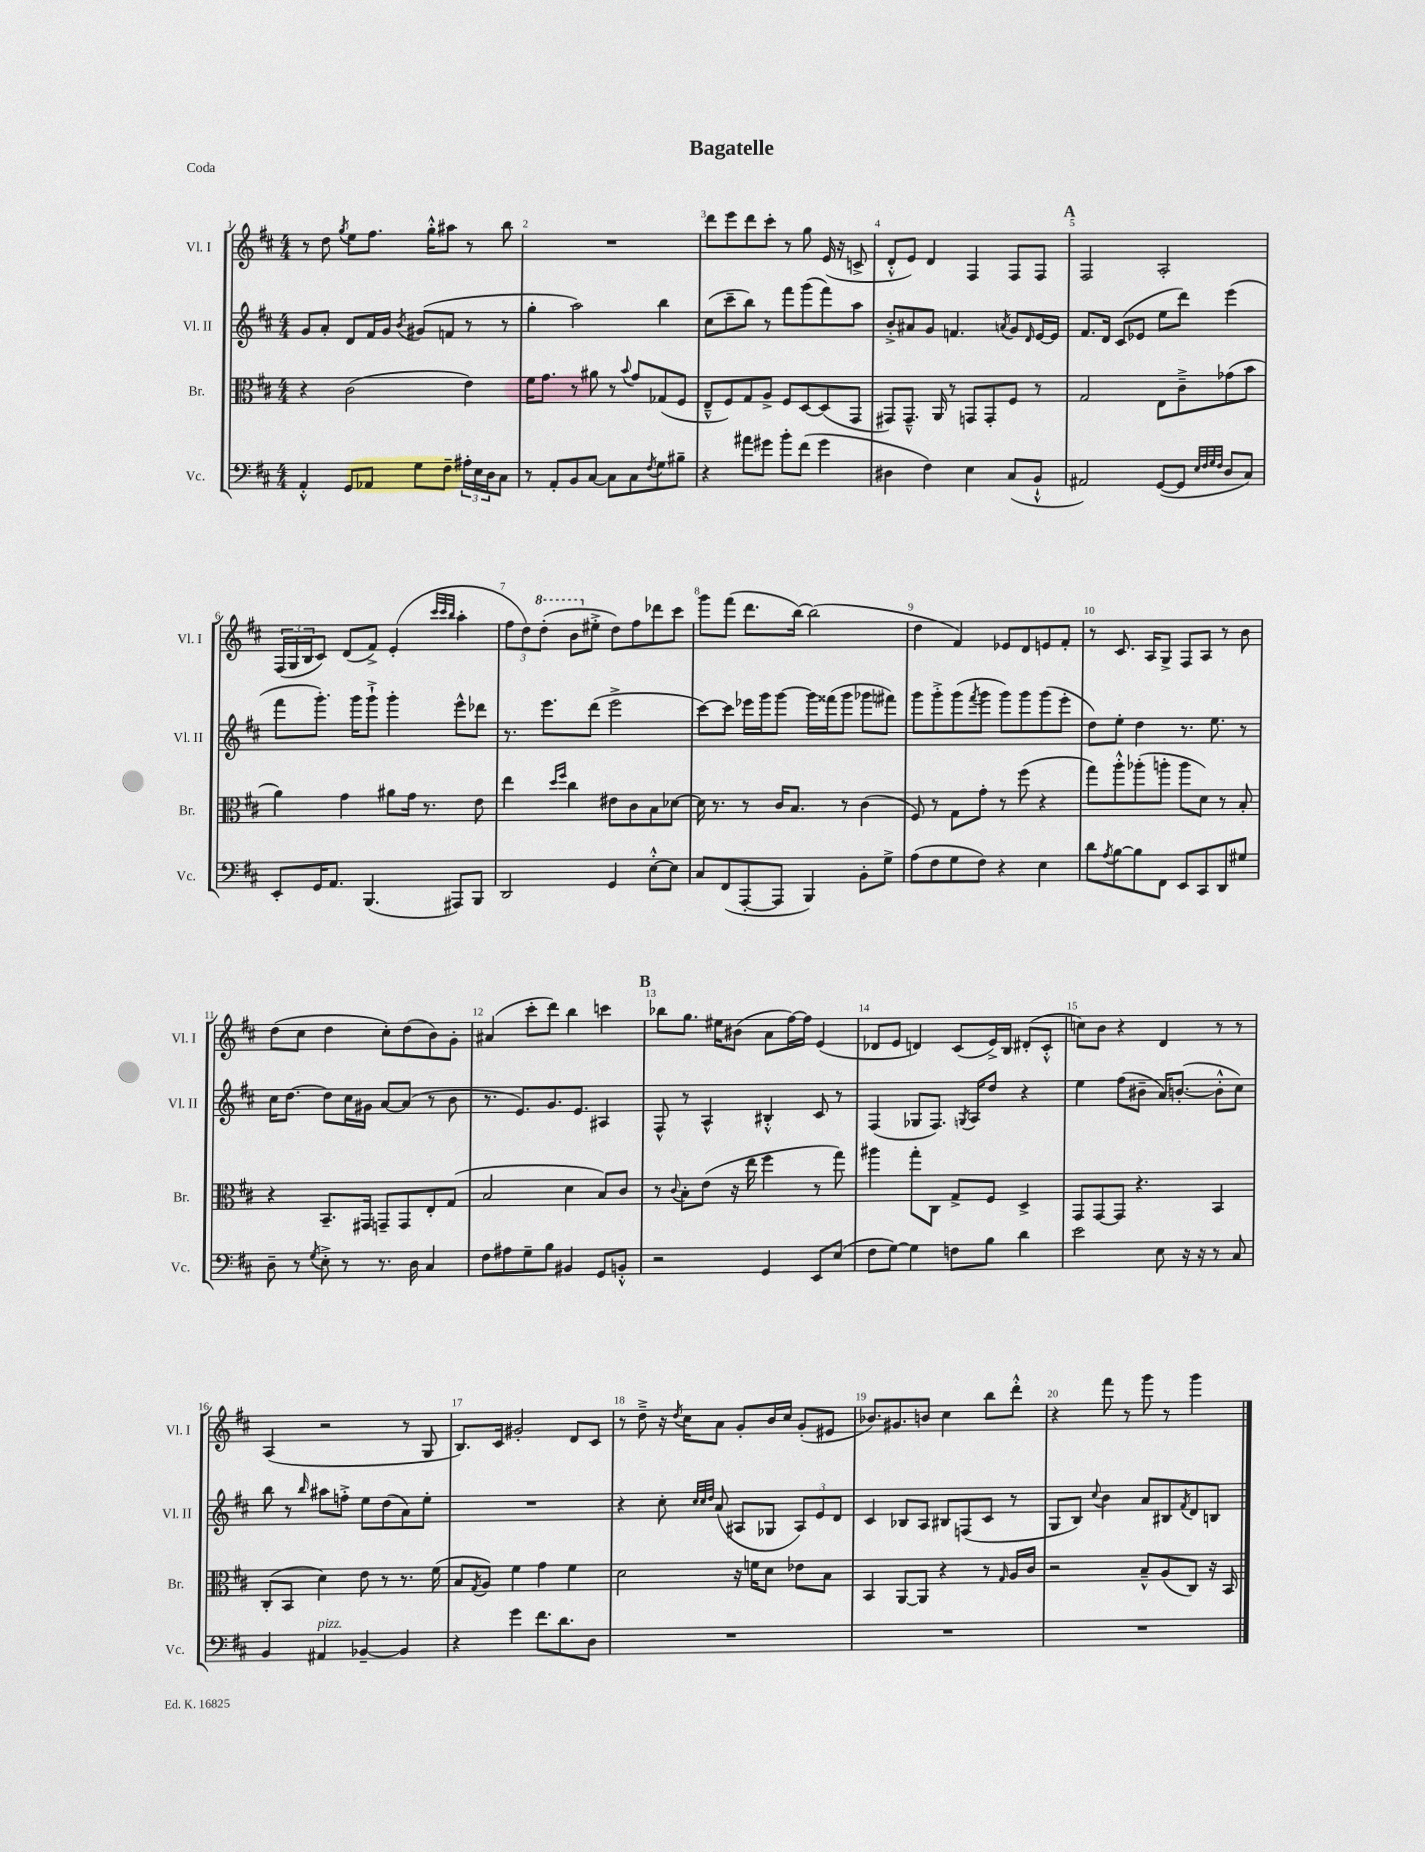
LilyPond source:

\header { title = "Bagatelle" piece = "Coda" }
<<
\new StaffGroup <<
\new Staff = "s0" \with { instrumentName = "Vl. I" shortInstrumentName = "Vl. I" } {
    \clef treble \key d \major \numericTimeSignature \time 4/4
    r8 d''8 \acciaccatura { g''8 } e''8 fis''8. g''16-.-^ ais''8 r8 b''8 |
    R1 |
    d'''8 e'''8 d'''8 cis'''8-. r8 g''8 e'16( r16 c'8-> |
    d'8-.-^ e'8) d'4 fis4 fis8 fis8 |
    \mark \markup { \bold "A" } fis2 a2-. |
    \tuplet 3/2 { fis16( g16 b16 } cis'8) d'8( fis'8->) e'4-.( \grace { cis'''32 cis'''32 b''32 } a''4-. |
    \tuplet 3/2 { fis''8 d''8) \ottava #1 d'''8-.( } b''8 \ottava #0 eis''8-.-> d''8) fis''8 des'''8 cis'''8 |
    g'''8 fis'''8( d'''8. b''16~) b''2( |
    d''4 fis'4) ees'8 d'8 e'8 fis'8-. |
    r8 cis'8. a16 g8-> fis8 a8 r8 b'8 |
    d''8( cis''8 d''4 cis''8-.) d''8( b'8) g'8-. |
    ais'4( cis'''8-. d'''8) b''4 c'''4 |
    \mark \markup { \bold "B" } bes''8 g''8. eis''16 bis'8( a'8 fis''16~) fis''16 e'4( |
    des'8 e'8 d'4) cis'8( e'16->) b16 dis'8-.( cis'8-.-^ |
    c''8) b'8 r4 d'4 r8 r8 |
    a4( r2 r8 g8 |
    b8.) cis'16 gis'2-. d'8 cis'8 |
    r8 d''8---> r16 \acciaccatura { d''8 } cis''16 a'8 g'8-. b'16 cis''16 g'8-.( eis'8 |
    bes'8.) gis'8. b'8 cis''4 b''8 d'''8-.-^ |
    r4 fis'''8 r8 g'''8 r8 g'''4 \bar "|." |
}
\new Staff = "s1" \with { instrumentName = "Vl. II" shortInstrumentName = "Vl. II" } {
    \clef treble \key d \major \numericTimeSignature \time 4/4
    g'8 a'8-. d'8 fis'16 g'16 \acciaccatura { b'8 } gis'8( f'8 r8 r8 |
    g''4-. a''2) b''4 |
    cis''8( cis'''8-- b''8) r8 fis'''8 g'''8( fis'''8) a''8 |
    b'8-.-> ais'8 g'8 f'4. \acciaccatura { a'8 } g'8 \grace { d'16 } e'16~ e'16 |
    \mark \markup { \bold "A" } fis'8. d'16 cis'8( ees'8 e''8 d'''8) e'''4( |
    fis'''8 g'''8.-.) g'''16 g'''8-!-> g'''4-. e'''8-^ des'''8 |
    r8. e'''8. d'''8( e'''2-> |
    cis'''8~) cis'''8 ees'''16 g'''16 g'''8~ g'''16 fisis'''16( g'''8 ges'''8 fis'''8) |
    g'''8 g'''8-.-> g'''8( \acciaccatura { fis'''8 } g'''8 g'''8) g'''8 g'''8( e'''8-. |
    d''8) e''8-. d''4 r8. e''8. r8 |
    cis''16 d''8.~ d''8 cis''16 gis'16 a'8~ a'8( r8 b'8 |
    r8. e'8.) g'8. e'8. ais4 |
    \mark \markup { \bold "B" } fis8-^ r8 a4-^ bis4-.-^ cis'8 r8 |
    fis4( ges8 fis8.) \acciaccatura { g8 } a16 d''8 r4 |
    e''4 fis''8( bis'8-- a'16) b'8.~-.( b'8-.-^ cis''8) |
    b''8 r8 \grace { b''16 } ais''8 f''8-.-> e''8 d''8( a'8) e''8-. |
    R1 |
    r4 cis''8-. \grace { cis''32 cis''32 d''32 } a'8( ais8 ges8 \tuplet 3/2 { ais8) e'8 d'8 } |
    cis'4 bes8 a8 bis8 f8( cis'8 r8 |
    g8 b8) \appoggiatura { cis''8 } b'4 a'8 bis8 \acciaccatura { fis'8 } d'8 b8 \bar "|." |
}
\new Staff = "s2" \with { instrumentName = "Br." shortInstrumentName = "Br." } {
    \clef alto \key d \major \numericTimeSignature \time 4/4
    r4 cis'2( e'4) |
    fis'16 g'8. r8 ais'8 r8 \appoggiatura { b'8 } g'8 ges8( fis8 |
    e8---^ fis8) g8 a8-> fis8 d8~ d8( g,8 |
    gis,8) gis,8.---^ a,16 r8 g,8 g,8-. fis8 r8 |
    \mark \markup { \bold "A" } g2 e8 cis'8---> ges'8( b'8 |
    a'4) g'4 ais'8 g'16 r8. e'8 |
    e''4 \grace { d''16 fis''16 } cis''4 eis'8 cis'8 b8 des'8~ |
    des'16 r8. r8 cis'16 b8. r8 cis'4( |
    fis8) r8 g8 g'8-. r8 fis''8( r4 |
    g''8) a''8-.-^ aes''8-.( a''8-. a''8 d'8) r8 b8-. |
    r4 b,8.-- gis,16 g,8-- g,8 e8-. g8( |
    b2 d'4 b8) cis'8 |
    \mark \markup { \bold "B" } r8 \appoggiatura { cis'8 } b8-. e'8( r16 e''16 fis''4 r8 g''8) |
    ais''4 g''8-. cis8 g8-> fis8 d4-> |
    g,8 g,8~ g,8 r4. b,4 |
    cis8-.( b,8 d'4) e'8 r8 r8. fis'16( |
    b8 \acciaccatura { g8 } a8) fis'4 g'4 fis'4 |
    d'2 r16 f'16 d'8 ees'8 b8 |
    b,4 a,8~ a,8 r4 r8 \grace { g16 } a16 cis'16 |
    r2 b8---^ a8( cis8) r16 b,16 \bar "|." |
}
\new Staff = "s3" \with { instrumentName = "Vc." shortInstrumentName = "Vc." } {
    \clef bass \key d \major \numericTimeSignature \time 4/4
    a,4-.-^ g,8 aes,8 g8 fis8-- \tuplet 3/2 { ais16-. e16 d16 } cis8 |
    r8 a,8-. b,8 cis8~ cis8 cis8 \acciaccatura { fis8 } g8 bis8-- |
    r4 ais'8 gis'8 b'8-. fis'8( gis'4 |
    dis4 fis4) e4 cis8( b,8-!-^ |
    \mark \markup { \bold "A" } ais,2) g,8~( g,8 \grace { e32 fis32 g32 fis32 } d8 cis8) |
    e,8-. g,16 a,8. b,,4.( ais,,8) b,,8 |
    d,2 g,4 e8~-.-^ e8 |
    cis8 fis,8( a,,8~-. a,,8 b,,4) b,8-. g8-> |
    a8( fis8 g8 fis8) r4 e4 |
    d'8 \acciaccatura { a8 } b8~ b8 fis,8 e,8 cis,8 d,8 gis8 |
    d8-- r8 \acciaccatura { g8 } e8-.-> r8 r8. d16 cis4 |
    fis8 ais8 g8-- b8 bis,4 g,8 b,8-.-^ |
    \mark \markup { \bold "B" } r2 g,4 e,8 e8( |
    fis8 g8~) g4 f8 b8 d'4 |
    e'2 e8 r16 r16 r8 cis8 |
    b,4 ais,4^\markup { \italic "pizz." } bes,4~-- bes,4 |
    r4 g'4 fis'8. d'8. d8 |
    R1 |
    R1 |
    R1 \bar "|." |
}
>>
>>
\layout { \context { \Score \override BarNumber.break-visibility = ##(#f #t #t) barNumberVisibility = #all-bar-numbers-visible } }
